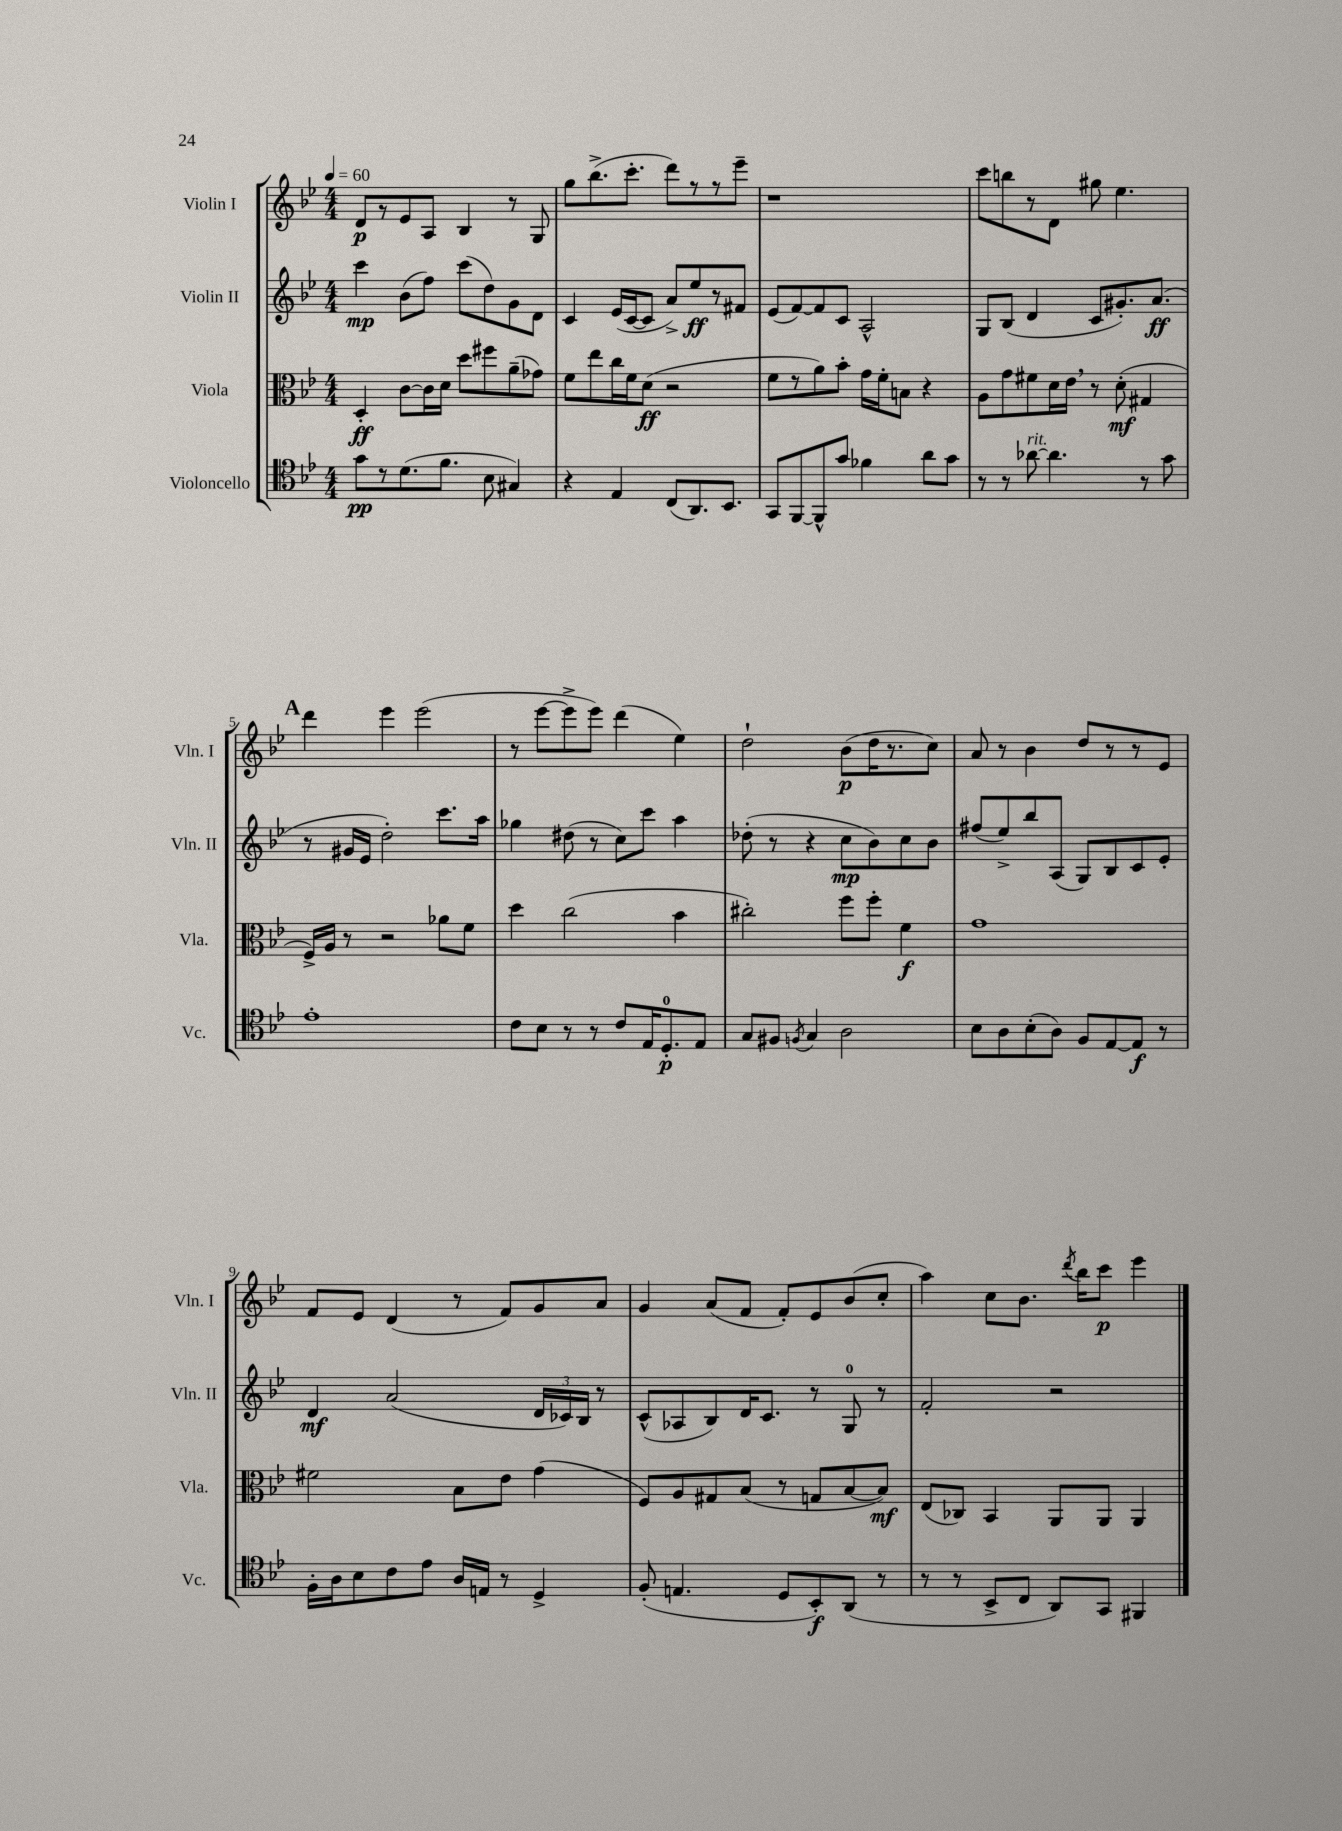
<<
\new StaffGroup <<
\new Staff = "s0" \with { instrumentName = "Violin I" shortInstrumentName = "Vln. I" } {
    \clef treble \key bes \major \numericTimeSignature \time 4/4 \tempo 4 = 60
    \autoBeamOff d'8[\p r8 ees'8 a8] bes4 r8 g8 |
    g''8[ bes''8.->( c'''8.]-. d'''8[) r8 r8 ees'''8]-- |
    r1 |
    c'''8[ b''8 r8 d'8] gis''8 ees''4. |
    \mark \markup { \bold "A" } d'''4 ees'''4 ees'''2( |
    r8 ees'''8[~ ees'''8-> ees'''8]) d'''4( ees''4) |
    d''2-! bes'8[\p( d''16 r8. c''8]) |
    a'8 r8 bes'4 d''8[ r8 r8 ees'8] |
    f'8[ ees'8] d'4( r8 f'8[) g'8 a'8] |
    g'4 a'8[( f'8] f'8[-.) ees'8 bes'8( c''8]-. |
    a''4) c''8[ bes'8.] \acciaccatura { d'''8 } bes''16[ c'''8]\p ees'''4 \bar "|." |
}
\new Staff = "s1" \with { instrumentName = "Violin II" shortInstrumentName = "Vln. II" } {
    \clef treble \key bes \major \numericTimeSignature \time 4/4
    \autoBeamOff c'''4\mp bes'8[( f''8]) c'''8[( d''8) g'8 d'8] |
    c'4 ees'16[( c'16~ c'8] a'8[->) ees''8\ff r8 fis'8] |
    ees'8[( f'8~) f'8 c'8] a2-^ |
    g8[ bes8]( d'4 c'8[ gis'8.-.) a'8.]\ff( |
    \mark \markup { \bold "A" } r8 gis'16[ ees'16] d''2-.) c'''8.[ a''16] |
    ges''4 dis''8( r8 c''8[) c'''8] a''4 |
    des''8-.( r8 r4 c''8[\mp bes'8) c''8 bes'8] |
    fis''8[( ees''8->) bes''8 a8]( g8[) bes8 c'8 ees'8]-. |
    d'4\mf a'2( \tuplet 3/2 { d'16[ ces'16) bes16] } r8 |
    c'8[-^( aes8 bes8) d'16 c'8.] r8 g8-0 r8 |
    f'2-. r2 \bar "|." |
}
\new Staff = "s2" \with { instrumentName = "Viola" shortInstrumentName = "Vla." } {
    \clef alto \key bes \major \numericTimeSignature \time 4/4
    \autoBeamOff d4-.\ff c'8[~ c'16 d'16] d''8[ fis''8 a'8--( ges'8]) |
    f'8[ ees''8 c''16 f'16 d'8]\ff( r2 |
    f'8[ r8 a'8) bes'8]-. g'16[ f'16-. b8] r4 |
    a8[ g'8 fis'8 d'16 ees'16] \breathe r8 d'8-.\mf( gis4 |
    \mark \markup { \bold "A" } f16[->) a16] r8 r2 aes'8[ f'8] |
    d''4 c''2( bes'4 |
    cis''2-.) f''8[ f''8]-. f'4\f |
    g'1 |
    fis'2 bes8[ ees'8] g'4( |
    f8[) a8 gis8 bes8]( r8 g8[ bes8~ bes8]\mf) |
    ees8[( ces8]) bes,4 a,8[ a,8] a,4 \bar "|." |
}
\new Staff = "s3" \with { instrumentName = "Violoncello" shortInstrumentName = "Vc." } {
    \clef tenor \key bes \major \numericTimeSignature \time 4/4
    \autoBeamOff g'8[\pp r8 d'8.( f'8.] bes8 gis4) |
    r4 ees4 c8[( a,8.) bes,8.] |
    g,8[ f,8~ f,8-^ g'8] fes'4 a'8[ g'8] |
    r8 r8 aes'8~^\markup { \italic "rit." } aes'4. r8 g'8 |
    \mark \markup { \bold "A" } ees'1-. |
    c'8[ bes8] r8 r8 c'8[ ees16 d8.-0-.\p ees8] |
    g8[ fis8] \acciaccatura { f8 } g4 a2 |
    bes8[ a8 bes8-.( a8]) f8[ ees8~ ees8]\f r8 |
    f16[-. a16 bes8 c'8 ees'8] a16[ e16] r8 d4-> |
    f8-.( e4. d8[ bes,8-.\f) a,8]( r8 |
    r8 r8 bes,8[-> c8] a,8[) g,8] fis,4 \bar "|." |
}
>>
>>
